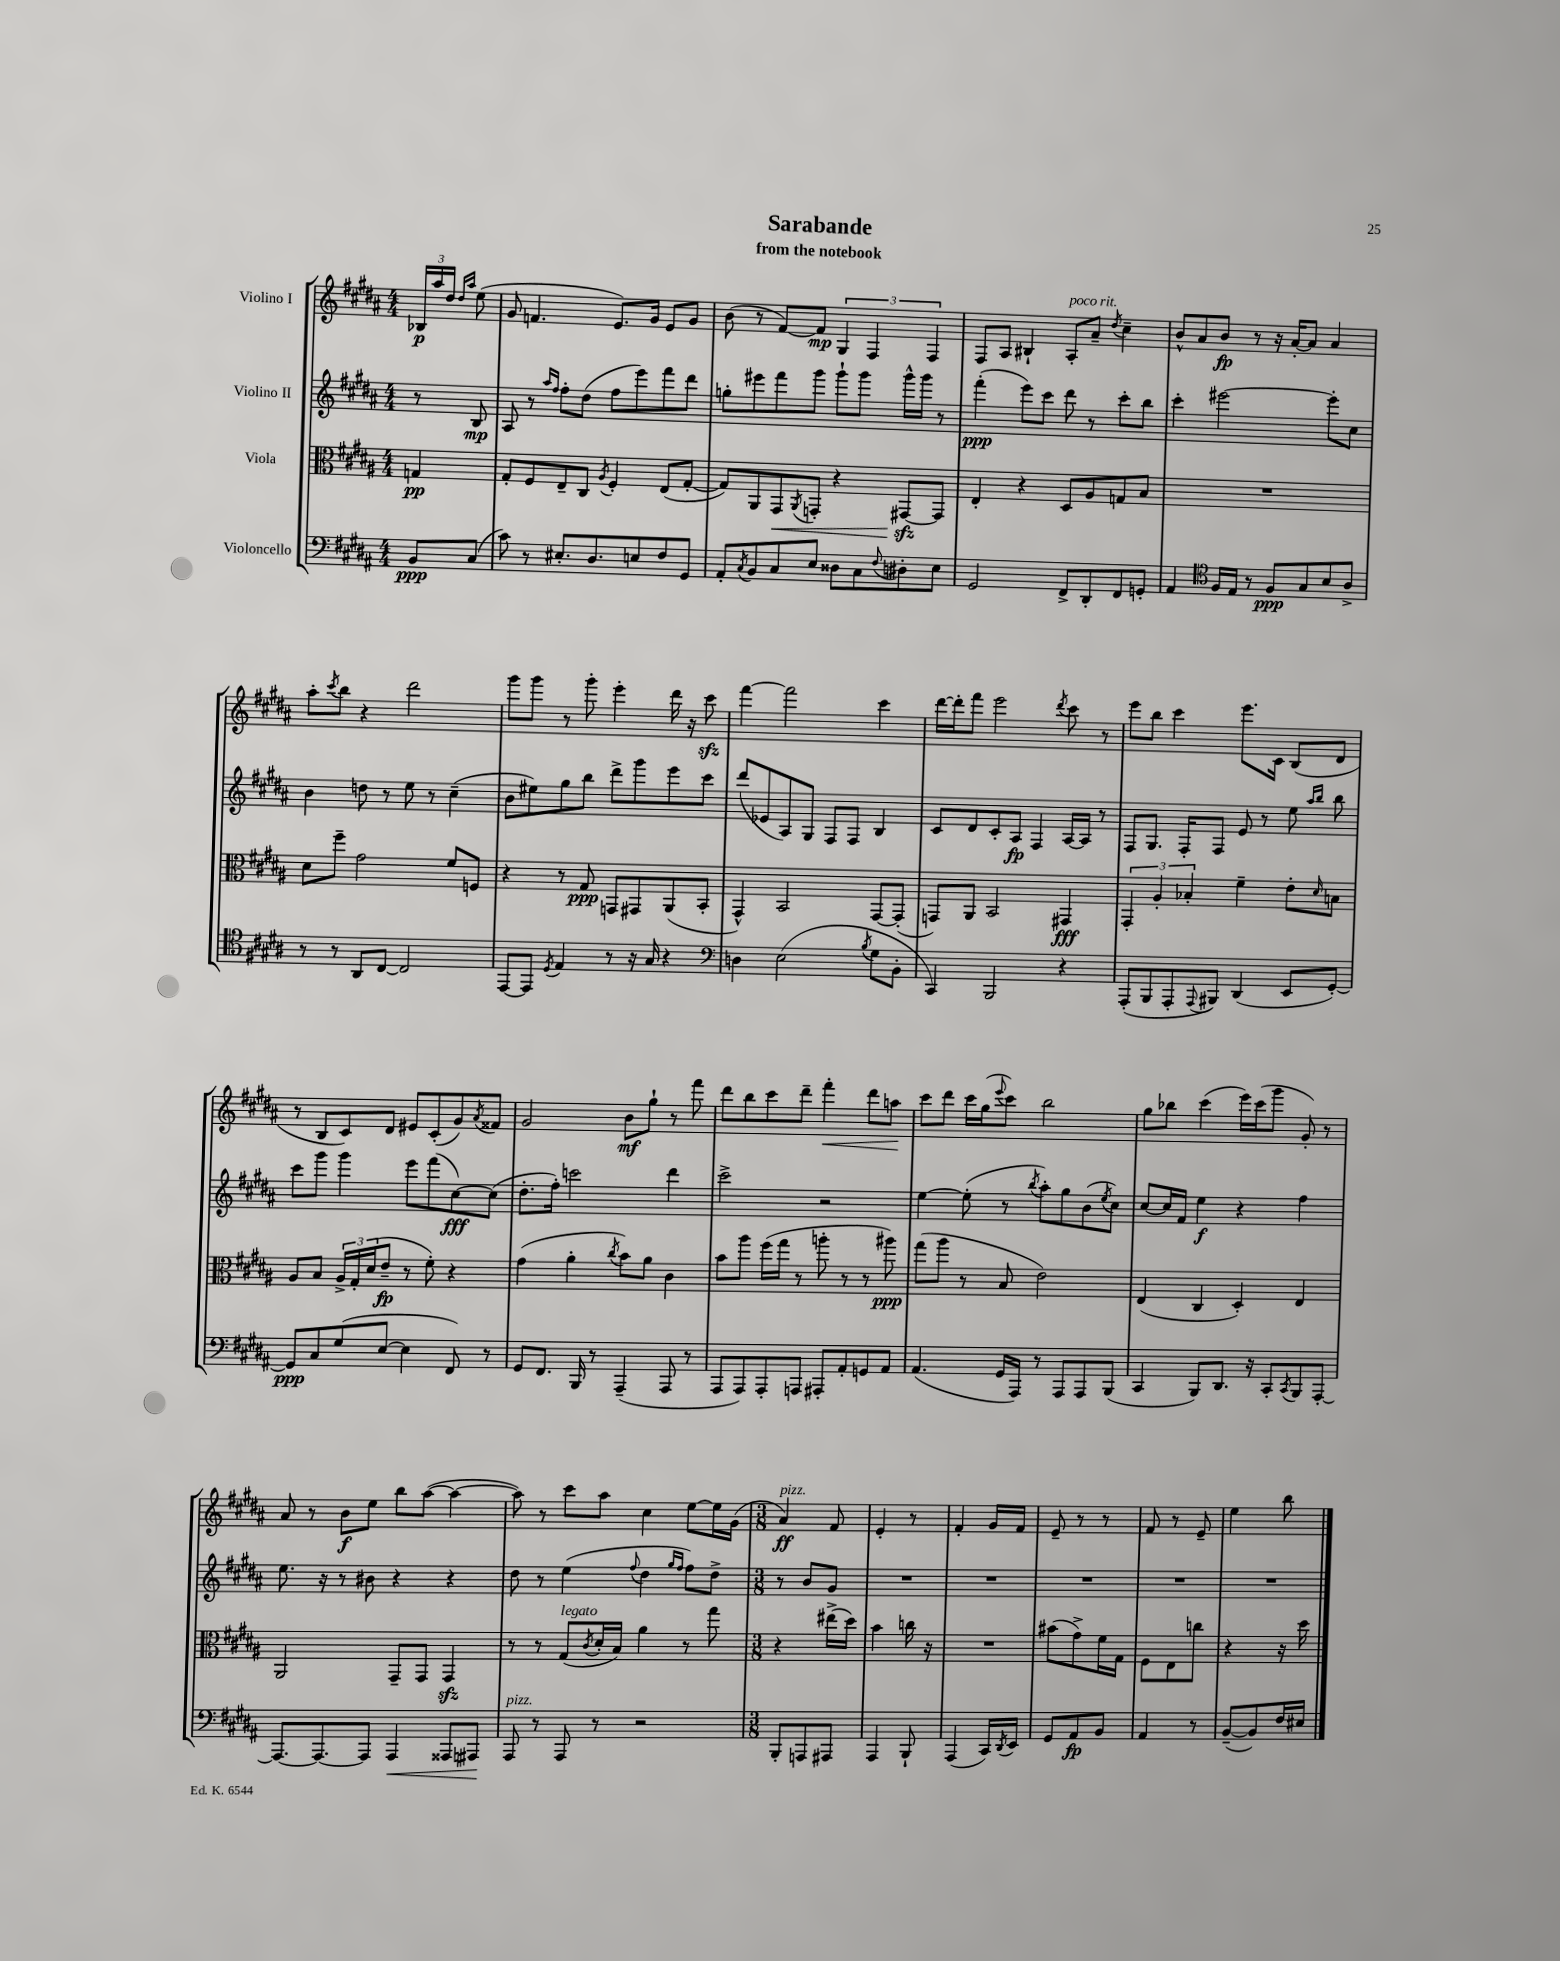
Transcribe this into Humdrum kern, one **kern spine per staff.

**kern	**kern	**kern	**kern
*staff4	*staff3	*staff2	*staff1
*clefF4	*clefC3	*clefG2	*clefG2
*k[f#c#g#d#a#]	*k[f#c#g#d#a#]	*k[f#c#g#d#a#]	*k[f#c#g#d#a#]
*M4/4	*M4/4	*M4/4	*M4/4
8BB	4G	8r	24B-
.	.	.	24aa#
.	.	.	24dd#
.	.	.	16qqdd#
.	.	.	16qqaa#
(8C#	.	8B	(8ee
=	=	=	=
8c#)	8G#'	8A#	8g#
8r	8F#	8r	4.f
.	.	16qqaa#	.
.	.	16qqff#	.
8.E#'	8E~	8ff#'	.
.	8C#	(8dd#	.
8.D#	.	.	.
.	8qA#	.	.
.	4F#'	8ff#	8.e)
8E	.	8eee)	.
.	.	.	16g#
8F#	(8E	8fff#	8e
8GG#	[8G#'	8ddd#	8g#
=	=	=	=
8AA#'	8G#])	8gg'	(8b
8qC#	.	.	.
8BB	8AA#	8eee#	8r
8C#	8GG#	8fff#	[8f#)
.	8qAA#	.	.
8E	8GG'	8ggg#	8f#]
8D##	4r	8ggg#`	6G#
8C#	.	8ggg#	.
.	.	.	6F#
8qqF#	.	.	.
8D#'	[8GG#	16ggg#^^	.
.	.	16ggg#	.
.	.	.	6F#
8E	8GG#]	8r	.
=	=	=	=
2GG#	4E'	(4fff#'	8F#
.	.	.	8A#
.	4r	8eee)	4B#`
.	.	8ccc#	.
8FF#^	8D#	8ddd#	8A#'
8DD#'	8A#	8r	8a#~
.	.	.	8qdd#
8FF#	8G	8ccc#'	4cc#~
8GG'	8B	8bb	.
=	=	=	=
4AA#	1r	4ccc#'	8b^^
.	.	.	8a#
*clefC4	*	*	*
16F#	.	[2eee#	8b
16E	.	.	.
8r	.	.	8r
8F#	.	.	16r
.	.	.	[16a#'
8G#	.	.	8a#]
8B	.	8eee#']	4a#
8A#^	.	8cc#	.
=	=	=	=
8r	8d#	4b	8aa#'
.	.	.	8qccc#
8r	8ff#~	.	8bb
8AA#	2g#	8dd	4r
[8C#	.	8r	.
2C#]	.	8ee	2ddd#
.	.	8r	.
.	8f#	(4cc#~	.
.	8F	.	.
=	=	=	=
[8EE	4r	8b	8ggg#
8EE]	.	8ee#)	8ggg#
8qD#	.	.	.
4E	8r	8gg#	8r
.	8G#	8bb	8ggg#'
8r	8GG	8ddd#^	4eee'
16r	8GG#	8ggg#	.
16G#	.	.	.
4r	(8AA#	8eee	16ddd#
.	.	.	16r
.	8BB'	8ccc#	8ccc#
=	=	=	=
*clefF4	*	*	*
4D	4GG#^^)	(8ddd#	[4fff#
.	.	8e-	.
(2E	2BB	8A#)	2fff#]
.	.	8G#	.
.	.	8F#	.
.	.	8F#	.
8qB	.	.	.
8G#	[8GG#	4B	4ccc#
8BB'	(8GG#']	.	.
=	=	=	=
4CC#)	8GG)	8c#	[16ddd#
.	.	.	16ddd#']
.	8AA#	8d#	8fff#
2BBB	2BB	8c#'	2eee
.	.	8A#	.
.	.	4F#	.
.	.	.	8qddd#
4r	4GG#	[16A#	8ccc#
.	.	16A#]	.
.	.	8r	8r
=	=	=	=
(8AAA#'	6GG#'	8F#	8eee
8BBB	.	8.G#	8bb
.	6A#'	.	.
8AAA#'	.	.	4ccc#
.	.	16F#'	.
.	6B-'	.	.
8qqAAA#	.	.	.
8BBB#)	.	8F#	.
(4DD#	4f#~	8e	8.eee
.	.	8r	.
.	.	.	16c#
8EE	8e'	8ee	(8B
.	.	16qqaa#	.
.	16qqd#	16qqbb	.
[8GG#')	8B	8bb	8d#
=	=	=	=
8GG#]	8A#	8ccc#	8r
8C#	8B	8ggg#	8B
(8G#	24A#^	4ggg#	8c#)
.	24G#'	.	.
.	(24d#	.	.
[8E	8e~	.	8d#
4E]	8r	8eee	8e#
.	8f#')	(8fff#	(8c#'
8FF#)	4r	[8cc#)	8g#)
.	.	.	8qa#
8r	.	(8cc#]	8f##
=	=	=	=
8GG#	(4g#	8.dd#'	2g#
8.FF#	.	.	.
.	.	16ff#')	.
.	4a#'	2ccc	.
16BBB	.	.	.
8r	.	.	.
.	8qcc#	.	.
(4AAA#~	8b)	.	8b
.	8a#	.	8gg#`
8AAA#	4c#	4ddd#	8r
8r	.	.	8fff#
=	=	=	=
8AAA#	8b	2ccc#^	8ddd#
8AAA#)	8aa#	.	8bb
8AAA#'	(16ff#	.	8ccc#
.	16gg#	.	.
8AAA	8r	.	8ddd#~
8AAA#'	8aa'	2r	4fff#'
8AA#'	8r	.	.
8GG	8r	.	8ddd#
8AA#	8aa#)	.	8aa
=	=	=	=
(4.AA#	(8gg#	[4ee	8ccc#
.	8aa#	.	8ddd#
.	8r	(8ee']	16ccc#
.	.	.	(16gg#
.	.	.	8qqeee
16GG#	8B	8r	8ccc#)
16AAA#)	.	.	.
.	.	8qbb	.
8r	2e)	8aa#')	2bb
8AAA#	.	8gg#	.
8AAA#	.	(8b	.
.	.	8qee	.
(8BBB	.	8cc#)	.
=	=	=	=
4CC#	(4E	[8cc#	8gg#
.	.	16cc#]	8bb-
.	.	16f#	.
8BBB)	4C#	4ee	(4ccc#
8.DD#	.	.	.
.	4D#')	4r	16eee)
16r	.	.	(16ccc#
8CC#'	.	.	8ggg#
8qCC#	.	.	.
8BBB	4E	4ff#	8g#')
[8AAA#'	.	.	8r
=	=	=	=
8.AAA#_	2AA#	8.ee	8a#
.	.	.	8r
8.AAA#_	.	16r	.
.	.	8r	8b
8AAA#]	.	8b#	8ee
4AAA#	8GG#~	4r	8bb
.	8GG#	.	([8aa#
8AAA##	4GG#	4r	4aa#_
8AAA#	.	.	.
=	=	=	=
8AAA#	8r	8dd#	8aa#])
8r	8r	8r	8r
8AAA#	(8G#	(4ee	8ccc#
.	8qc#	.	.
8r	16d#'	.	8aa#
.	16B)	.	.
.	.	8qqff#	.
2r	4a#	4dd#	4cc#
.	.	16qqgg#	.
.	.	16qqff#	.
.	8r	8ff#)	[8ee
.	8gg#	8dd#^	16ee]
.	.	.	(16g#
=	=	=	=
*M3/8	*M3/8	*M3/8	*M3/8
8BBB'	4r	8r	4a#)
8AAA	.	8b	.
8AAA#	(16ee#^	8g#	8f#
.	16dd#)	.	.
=	=	=	=
4AAA#	4b	4.r	4e'
8BBB`	16cc	.	8r
.	16r	.	.
=	=	=	=
(4AAA#	4.r	4.r	4f#'
16CC#)	.	.	16g#
8qDD#	.	.	.
16EE	.	.	16f#
=	=	=	=
8GG#	(8b#	4.r	8e~
8AA#	8g#^)	.	8r
8BB	16f#	.	8r
.	16G#	.	.
=	=	=	=
4AA#	8F#	4.r	8f#
.	8E	.	8r
8r	8cc	.	8e~
=	=	=	=
([8BB~	4r	4.r	4ee
8BB])	.	.	.
16F#	16r	.	8bb
16E#	16dd#	.	.
==	==	==	==
*-	*-	*-	*-
